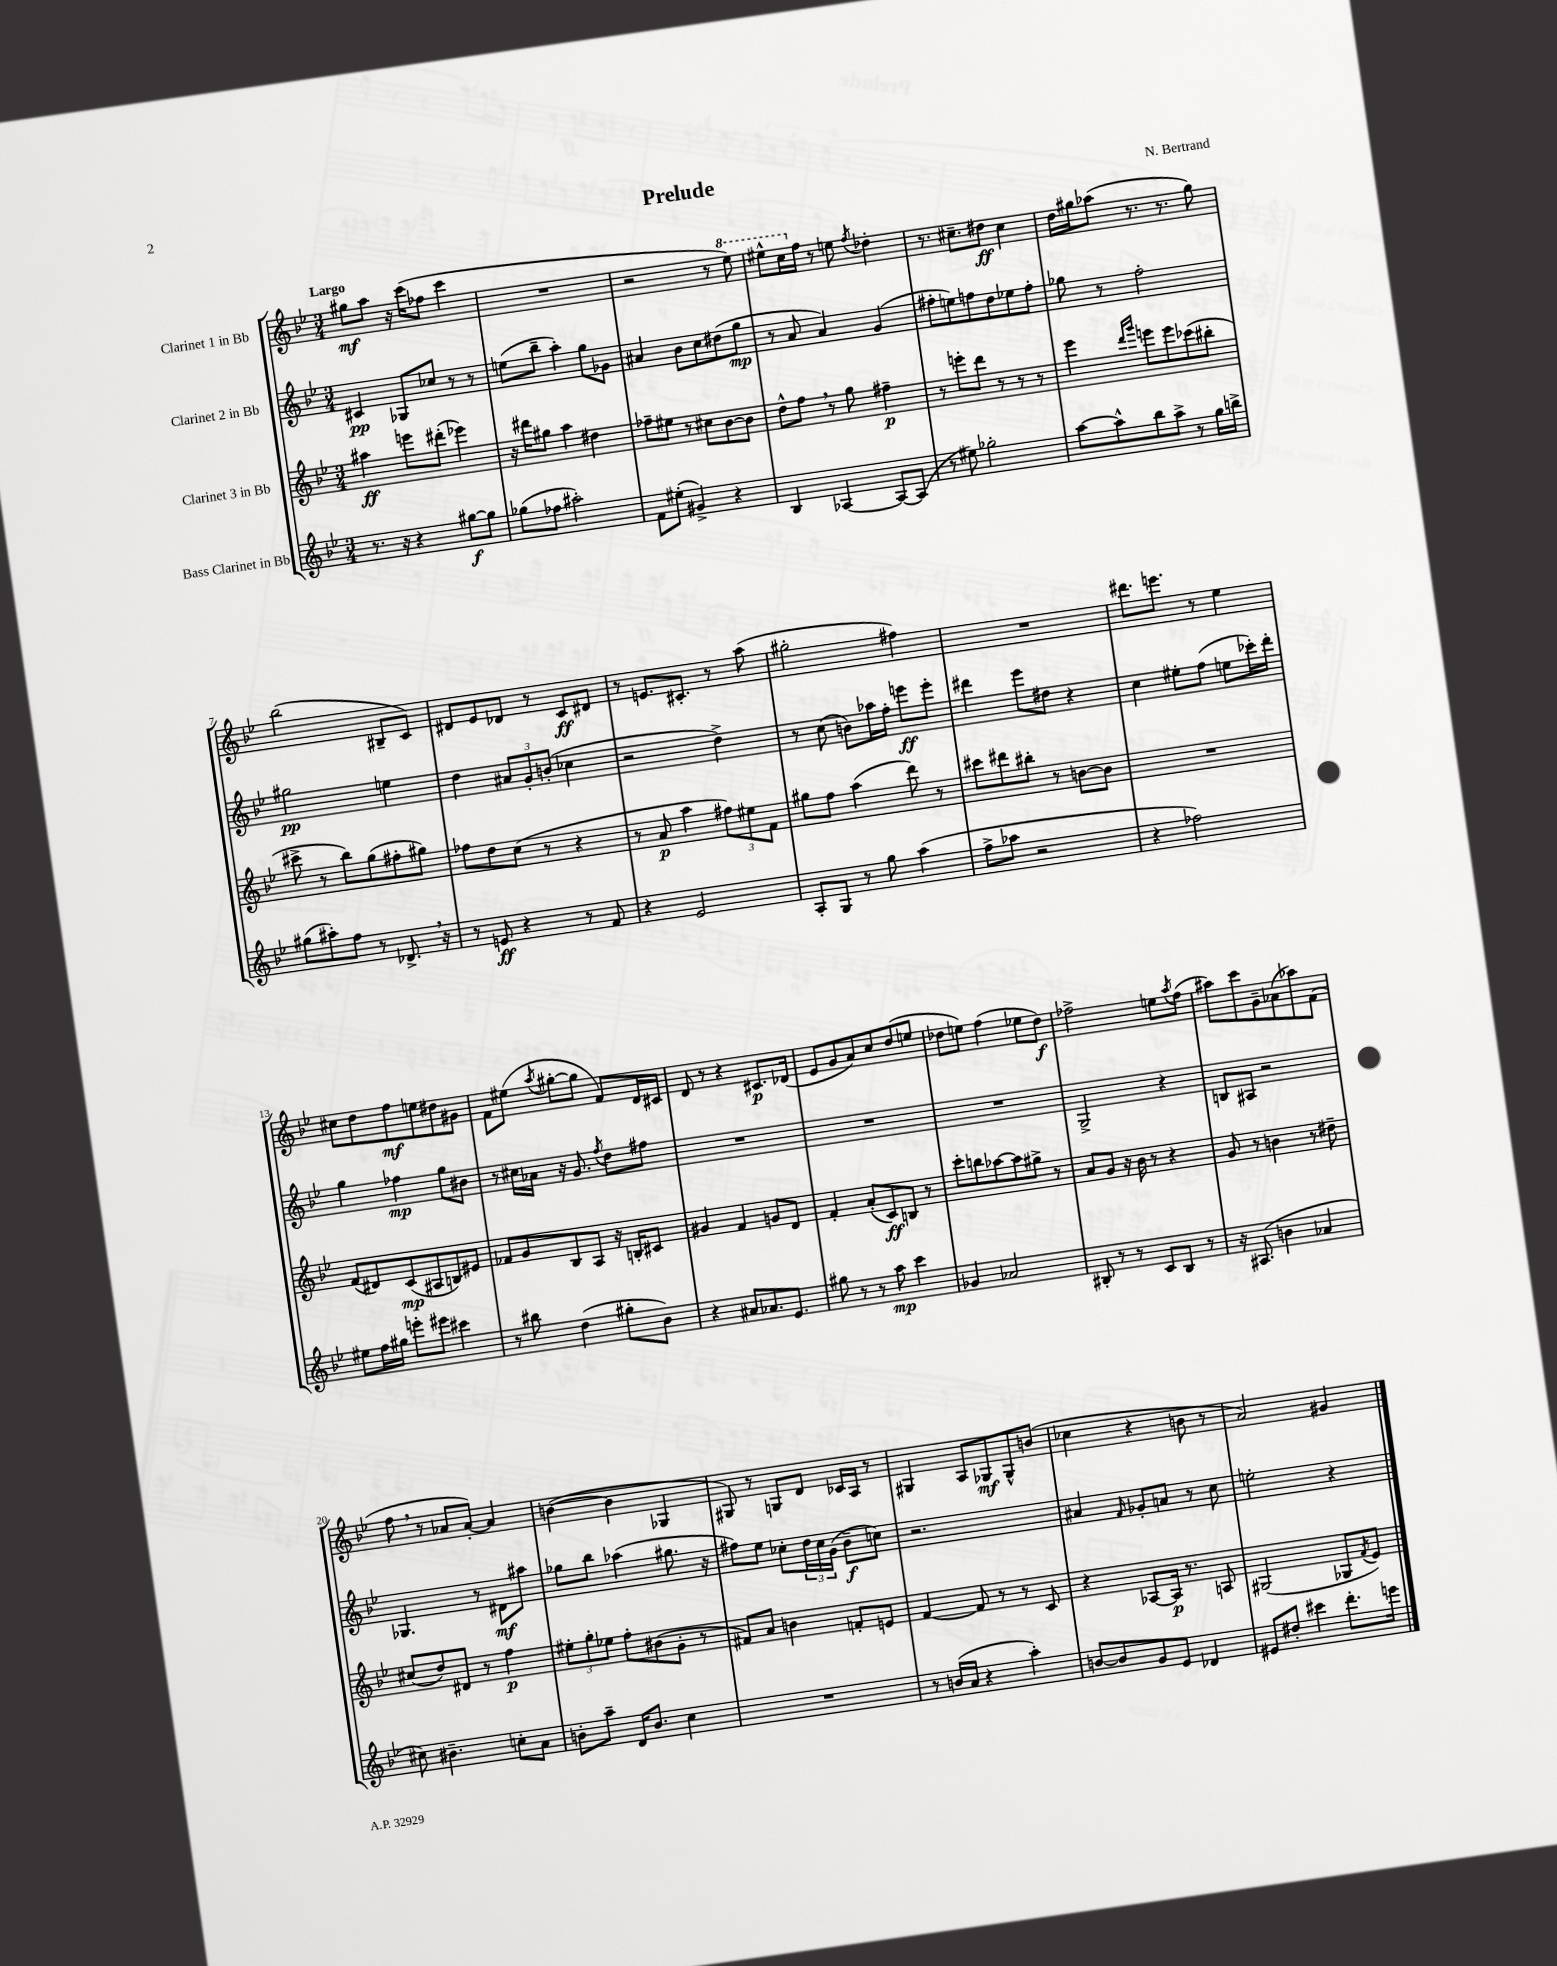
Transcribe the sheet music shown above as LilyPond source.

\header { title = "Prelude" composer = "N. Bertrand" }
<<
\new StaffGroup <<
\new Staff = "s0" \with { instrumentName = "Clarinet 1 in Bb" } {
    \clef treble \key bes \major \numericTimeSignature \time 3/4 \tempo "Largo"
    gis''8\mf a''8 r16 c'''16( fes''8 c'''4 |
    R2. |
    r2 r8 \ottava #1 ees'''8) |
    eis'''8-^ c'''16 \ottava #0 f''16 r8 e''8 \acciaccatura { f''8 } des''4-. |
    r8. cis''8.-- dis''8\ff cis''4 |
    d''16 gis''16 aes''8( r8. r8. gis''8) |
    bes''2( bis8-- c'8) |
    dis'8 ees'8 des'8 r8 c'8\ff dis'8 |
    r8 e'8. cis'8.-. r8 a''8( |
    gis''2-. fis''4) |
    R2. |
    dis'''8. e'''8. r8 ees''4 |
    cis''8 d''8 f''8\mf e''8 dis''8 gis'8 |
    f'8 eis''8( \acciaccatura { a''8 } gis''8~-. gis''8 f'8) d'16 cis'16 |
    d'8 r8 r4 cis'8.\p des'16( |
    ees'8 g'8 a'8) c''8 d''8( e''8 |
    des''8 e''8) f''4( ees''8 des''8\f) |
    fes''2-> e''8 \acciaccatura { a''8 } fes''8( |
    ais''8) c'''8 g'8-- aes'8( aes''8) f'8( |
    f''8 \breathe r8 aes'8 aes'8~-.) aes'4 |
    b'4~( b'4 ges4 |
    gis8) r8 g8 d'8 ces'16 a16 r8 |
    gis4 a8 ges8\mf ges8-^ b'8( |
    ces''4 r4 b'8 r8 |
    a'2) gis'4 \bar "|." |
}
\new Staff = "s1" \with { instrumentName = "Clarinet 2 in Bb" } {
    \clef treble \key bes \major \numericTimeSignature \time 3/4
    cis'4\pp ges8 ces''8 r8 r8 |
    e''8( bes''8-- a''4-.) g''8 ges'8 |
    ais'4 bes'8 c''8 dis''8( g''8\mp |
    r8 a'8 a'4) g'4( |
    fis''8-. e''8) f''8 d''8 ees''8 f''8-. |
    ges''8 r8 f''2-. |
    gis''2\pp e''4 |
    d''4 \tuplet 3/2 { ais'8 g'8-. b'8-.( } ces''4 |
    r2 d''4->) |
    r8 c''8( b'8) aes''16 f''16-. e'''8\ff e'''8-. |
    dis'''4 ees'''8 dis''8 r4 |
    c''4 eis''8-. f''8( e''8 ces'''16-.) d'''16-. |
    g''4 fes''4\mp g''8 bis'8 |
    r8 cis''16 aes'16 r16 g'8. \acciaccatura { f''8 } d''8 fis''8 |
    R2. |
    R2. |
    R2. |
    g2-> r4 |
    b8 ais8 r2 |
    ges4. r8 dis'8\mf ais''8 |
    ges''8 bes''8 aes''4( gis''8. r16 |
    fis''8) ees''8 ces''8-. \tuplet 3/2 { d''16 ces''16 g'16( } bes'8--\f c''8) |
    r2. |
    ais'4 \grace { f'16 } ges'8-. a'8 r8 c''8 |
    e''2-. r4 \bar "|." |
}
\new Staff = "s2" \with { instrumentName = "Clarinet 3 in Bb" } {
    \clef treble \key bes \major \numericTimeSignature \time 3/4
    ais''4\ff e'''8 dis'''8-.( ees'''4) |
    r16 dis'''16 gis''8 a''4 dis''4 |
    fes''8-- eis''8 r8 cis''8 bes'8~ bes'8 |
    d''8-^ f''8 \breathe r8 g''8 fis''4--\p |
    r8 e'''8-. d'''8 r8 r8 r8 |
    ees'''4 \grace { d'''16 g'''16 } e'''8 e'''8 ces'''8( bis''8-. |
    cis'''8-> r8 bes''8) g''8( fis''8-. gis''8) |
    fes''8 d''8 c''8( r8 r4 |
    r8 a'8\p a''4 \tuplet 3/2 { fis''8) eis''8 f'8 } |
    gis''8 f''8 a''4( d'''8) r8 |
    cis'''8 dis'''8 bis''8-. r8 b'8~ b'8 |
    R2. |
    f'8( dis'8) c'8\mp( ais8 b8) eis'8 |
    fes'8 g'8 bes8 a8 r16 b16-. cis'8 |
    gis'4 f'4 g'8 d'8 |
    f'4-. a'8-.( c'8\ff) b8 r8 |
    c'''8-. b''8 aes''8~ aes''8 gis''8-> r8 |
    a'8 g'8 r16 bes'16 r8 r4 |
    g'8 r8 b'4 r8 dis''8-- |
    cis''8( d''8) dis'8 r8 f''4\p |
    \tuplet 3/2 { eis''8-. g''8-. ees''8 } f''8-. bis'8( g'8-. r8 |
    fis'8) a'8 b'4 f'8-. e'8 |
    f'4~ f'8 r8 r8 c'8 |
    r4 aes8~ aes16\p r8. a8 |
    gis2( ges8 \acciaccatura { f'8 } ees'8) \bar "|." |
}
\new Staff = "s3" \with { instrumentName = "Bass Clarinet in Bb" } {
    \clef treble \key bes \major \numericTimeSignature \time 3/4
    r8. r16 r4 gis''8~\f gis''8 |
    ges''8( fes''8 ais''2-.) |
    f'8 eis''8-.( gis'4->) r4 |
    bes4 aes4~ aes8~ aes8( |
    r8 eis''8) ges''2-. |
    a''8~ a''8-^ bes''8 a''8-> r8 g''16 b''16-> |
    gis''8( ais''8-.) f''8 r8 des'8.-> \breathe r16 |
    r8 e'8\ff r4 r8 f'8 |
    r4 ees'2 |
    a8-. g8 r8 g''8 a''4( |
    f''8-> aes''8 r2 |
    r4 fes''2) |
    eis''8 f''16 gis''16 e'''8-. eis'''8 cis'''4 |
    r8 bis''8 d''4( gis''8-. bes'8) |
    r4 ais'8 aes'8. ees'8. |
    gis''8 r8 r8 a''8\mp c'''4 |
    ges'4 aes'2 |
    bis8-. r8 r8 c'8 bis8 r8 |
    r16 ais8.( b'4 aes'4 |
    cis''8) bis'4.-- c''8-. a'8 |
    b'8-. a''8-- d'16 b'8. c''4 |
    R2. |
    r8 b'16( a'16 r4 a''4-.) |
    b'8~ b'8 g'8 ees'8 des'4 |
    eis'8 dis''8-. cis'''4 d'''8.-. e'''16 \bar "|." |
}
>>
>>
